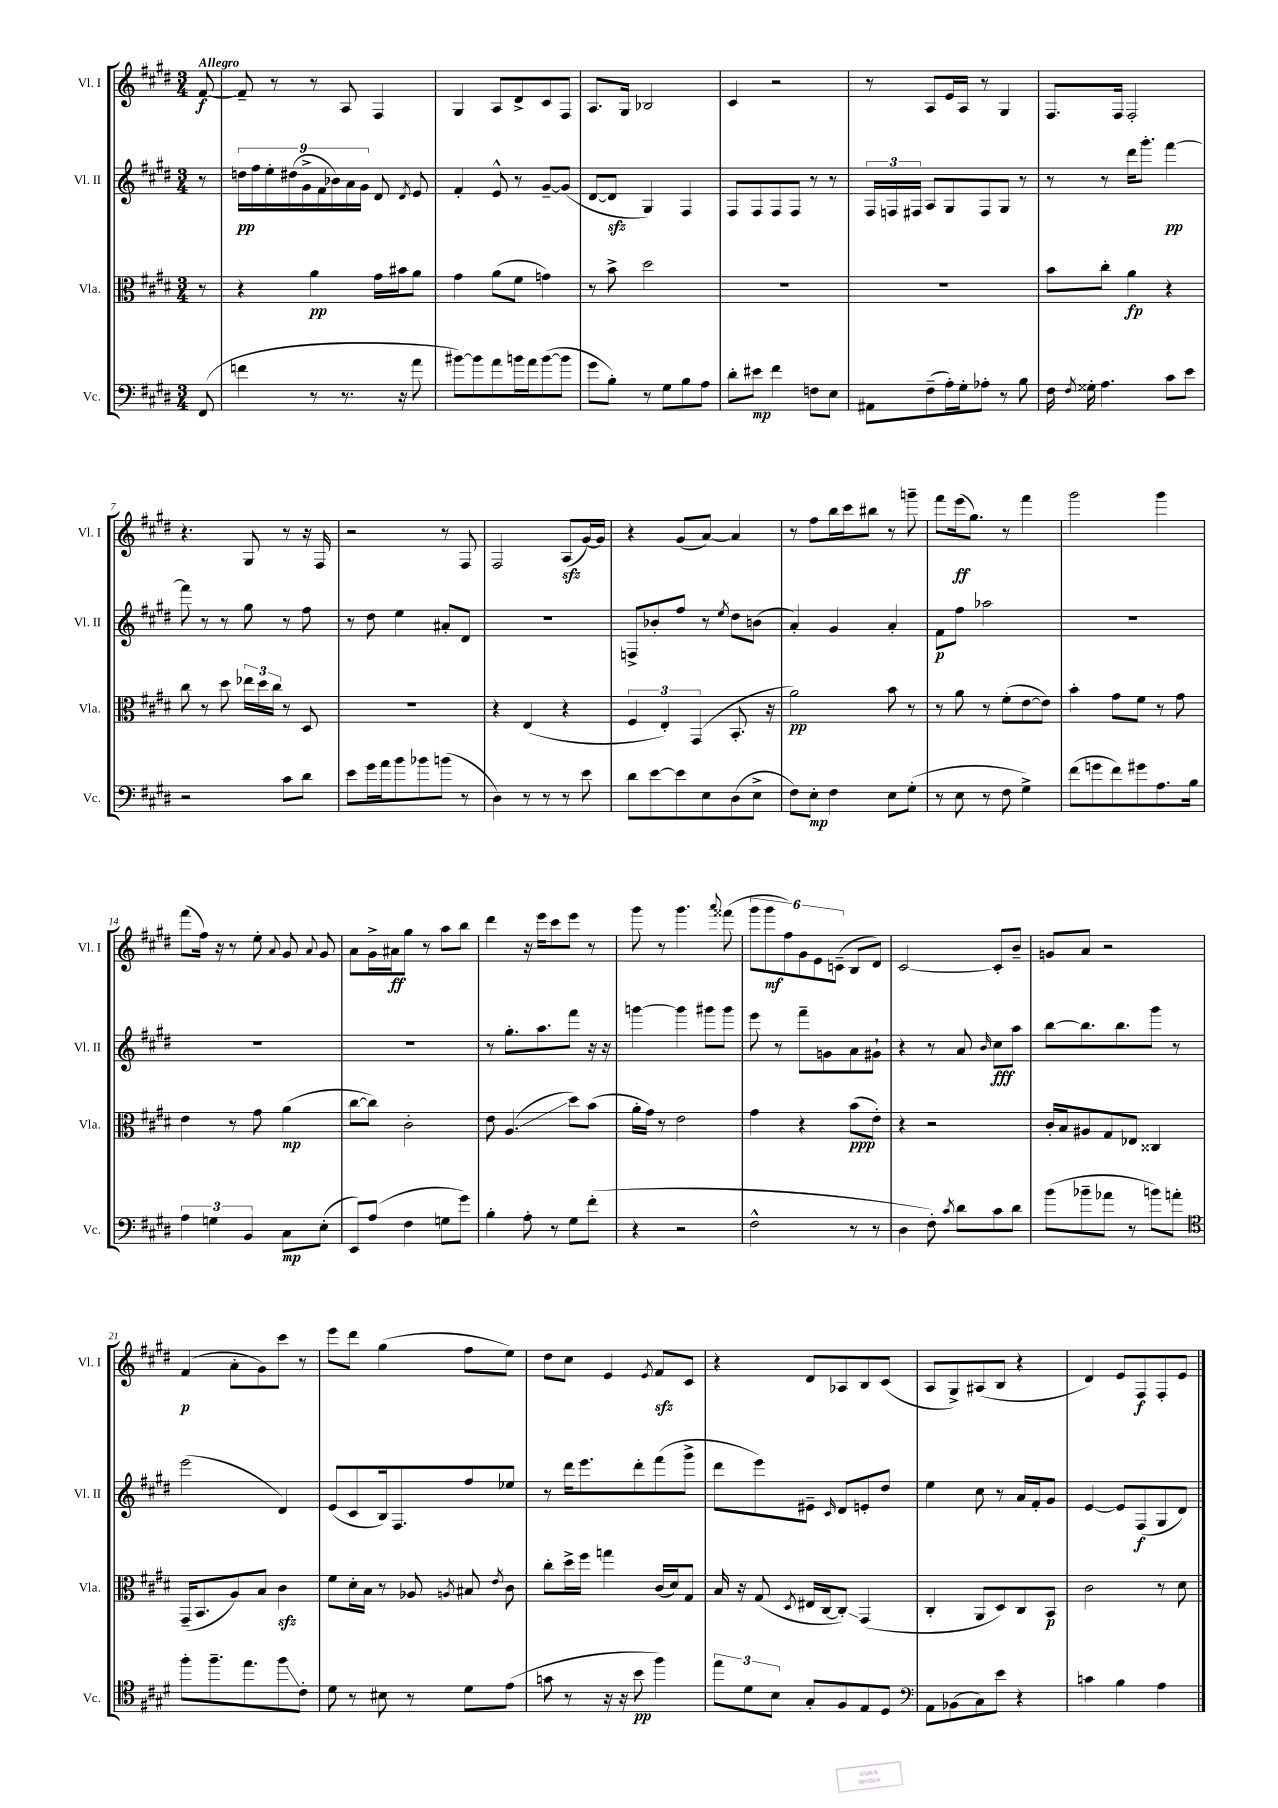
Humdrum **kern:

**kern	**kern	**kern	**kern
*staff4	*staff3	*staff2	*staff1
*clefF4	*clefC3	*clefG2	*clefG2
*k[f#c#g#d#]	*k[f#c#g#d#]	*k[f#c#g#d#]	*k[f#c#g#d#]
*M3/4	*M3/4	*M3/4	*M3/4
(8FF#	8r	8r	[8f#
=	=	=	=
4f	4r	18dd	8f#~]
.	.	18ff#	.
.	.	18ee'	.
.	.	.	8r
.	.	(18dd#	.
.	.	18g#^	.
8r	4a	.	8r
.	.	18f#	.
.	.	18b-)	.
8.r	.	.	8A
.	.	18a	.
.	.	18g#	.
.	16g#	8d#	4F#
16r	16b#	.	.
.	.	8qd#	.
8a	8a	8e	.
=	=	=	=
[8b#)	4g#	4f#'	4G#
8b#]	.	.	.
8a	(8a	8e^^	8A
16b	8f#	8r	8d#^
16a	.	.	.
([8b	4g)	[8g#~	8c#
8b]	.	(8g#]	8F#
=	=	=	=
8g#	8r	[8d#	8.A
8B')	8b^	8d#]	.
.	.	.	16G#
8r	2dd#	4G#)	2B-
8G#	.	.	.
8B	.	4F#	.
8A	.	.	.
=	=	=	=
8d#'	2.r	8F#	4c#
8e#	.	8F#	.
4f#	.	8F#	2r
.	.	8F#	.
8F	.	8r	.
8E	.	8r	.
=	=	=	=
8AA#	2.r	24F#	8r
.	.	24F	.
.	.	24F#	.
(8F#~	.	8A	8A
16A')	.	8G#	16e
16G#'	.	.	16A
8A-'	.	8F#	8r
8r	.	8G#	4G#
8B	.	8r	.
=	=	=	=
16F#	8b	8r	8.F#
8qF#	.	.	.
16G##'	.	.	.
4.A	8cc#'	8r	.
.	.	.	16F#
.	4a	16ddd#	2F#'
.	.	8.ggg#'	.
8c#	4r	[4fff#	.
8e	.	.	.
=	=	=	=
2r	8cc#	8fff#]	4.r
.	8r	8r	.
.	8dd#	8r	.
.	24ee-	8gg#	8G#
.	24dd#	.	.
.	24cc#	.	.
8c#	8r	8r	8r
8d#	8D#	8ff#	16r
.	.	.	16F#
=	=	=	=
8e	2.r	8r	2r
16g#	.	8dd#	.
16a	.	.	.
8b	.	4ee	.
8b-	.	.	.
(8b	.	8a#'	8r
8r	.	8d#	8F#
=	=	=	=
4D#)	4r	2.r	2F#
8r	(4E	.	.
8r	.	.	.
8r	4r	.	(8A
8e	.	.	[16g#)
.	.	.	16g#]
=	=	=	=
8d#	6F#	8F^	4r
[8e	.	8b-'	.
.	6E')	.	.
8e]	.	8ff#	(8g#
.	(6GG#	.	.
8E	.	8r	[8a)
.	.	8qee	.
(8D#	8.BB'	8dd#	4a]
8E^	.	(8b	.
.	16r	.	.
=	=	=	=
8F#)	2a)	4a')	8r
8E'	.	.	8ff#
4F#	.	4g#	16bb
.	.	.	16ccc#
.	.	.	8bb#
8E	8b	4a'	8r
(8G#'	8r	.	8ggg~
=	=	=	=
8r	8r	8f#	8fff#
8E	8a	8ff#	(16eee
.	.	.	8.gg#)
8r	8r	2aa-	.
8F#	(8f#'	.	8r
4G#^)	[8e	.	4fff#
.	8e])	.	.
=	=	=	=
(8f#	4b'	2.r	2ggg#
8g	.	.	.
8f#)	8g#	.	.
8g#	8f#	.	.
8.A	8r	.	4ggg#
.	8g#	.	.
16B	.	.	.
=	=	=	=
6A	4e	2.r	(8fff#
.	.	.	16ff#)
6G	.	.	.
.	.	.	16r
.	8r	.	8r
6BB	.	.	.
.	8g#	.	8ee'
.	.	.	8qqa
8C#	(4a	.	8g#
.	.	.	8qqa
(8E'	.	.	8g#
=	=	=	=
8EE)	[8cc#	2.r	8a
(8A	8cc#])	.	16g#^
.	.	.	16a#
4F#	2c#'	.	8gg#
.	.	.	8r
8G	.	.	8aa
8g#)	.	.	8bb
=	=	=	=
4B'	8e	8r	4ddd#
.	(4.A	8.gg#'	.
8A'	.	.	16r
.	.	8.aa	16eee
8r	.	.	8ccc#
8G#	8dd#)	8fff#	8eee
(8f#'	(8b	16r	8r
.	.	16r	.
=	=	=	=
4r	16a'	[4ggg	8ggg#
.	16g#)	.	.
.	8r	.	8r
2r	2e	4ggg]	4.ggg#
.	.	8ggg#	.
.	.	.	8qqaaa
.	.	8ggg#	(8fff##
=	=	=	=
2F#^^	4g#	8eee	12ggg#
.	.	.	12ggg#
.	.	8r	.
.	.	.	12ff#)
.	4r	8fff#~	12g#
.	.	.	12e
.	.	8g	.
.	.	.	(12c~
8r	(8b	8a	8B
8r	8e')	8g#`	8d#)
=	=	=	=
4D#	4r	4r	[2c#
8F#')	2r	8r	.
8qc#	.	.	.
8d#	.	8a	.
.	.	16qqb	.
8c#	.	8cc#	8c#']
8d#	.	8aa	8b~
=	=	=	=
(8b	16c#'	[8bb	8g
.	16B	.	.
8b-~	8A#	8.bb]	8a
8a-	8G#	.	2r
.	.	8.bb	.
8r	8E-	.	.
8b)	4C##	8ggg#	.
8a'	.	8r	.
=	=	=	=
*clefC4	*	*	*
8ff#'	(16GG#~	(2eee	(4f#
.	8.BB	.	.
8.ff#~	.	.	.
.	8A)	.	8a'
8.ee	.	.	.
.	8B	.	8g#)
8ff#	4c#	4d#)	8ccc#
8c#'	.	.	8r
=	=	=	=
8d#	8f#	(8e	8eee
8r	16d#'	8c#	8ddd#
.	16B	.	.
8B#	8r	16B)	(4gg#
.	.	8.F#	.
8r	8A-	.	.
.	8qA	.	.
8d#	8B#	8ff#	8ff#
.	8qe	.	.
(8e	8c#	8ee-	8ee)
=	=	=	=
8g	8cc#'	8r	8dd#
8r	16dd#^	16ddd#	8cc#
.	16ff#	8.eee	.
16r	4gg	.	4e
16r	.	.	.
8b	.	8ddd#'	.
.	.	.	8qe
4ff#)	(16c#	(8fff#	8f#
.	16d#)	.	.
.	8G#	8ggg#^	8c#
=	=	=	=
12ee	16B	8ddd#	4r
.	16r	.	.
12d#	.	.	.
.	(8G#	8eee)	.
12B	.	.	.
.	8qD#	.	.
8G#'	16E#	8e#~	8d#
.	[16C#	.	.
.	.	16qqc#	.
8F#	8C#'])	8d#	8A-
8E	(4GG#	8e'	8B
8D#	.	8dd#	(8c#
=	=	=	=
*clefF4	*	*	*
8AA	4C#'	4ee	8A
(8BB-	.	.	8G#^)
8C#)	8AA	8cc#	(8A#
8e	8D#)	8r	8B
4r	8C#	16a	4r
.	.	16f#'	.
.	8BB	8g#	.
=	=	=	=
4c	2c#	[4e	4d#)
4B	.	8e]	8e
.	.	(8F#	8F#
4A	8r	8G#	8F#'
.	8d#	8d#)	8e
==	==	==	==
*-	*-	*-	*-
